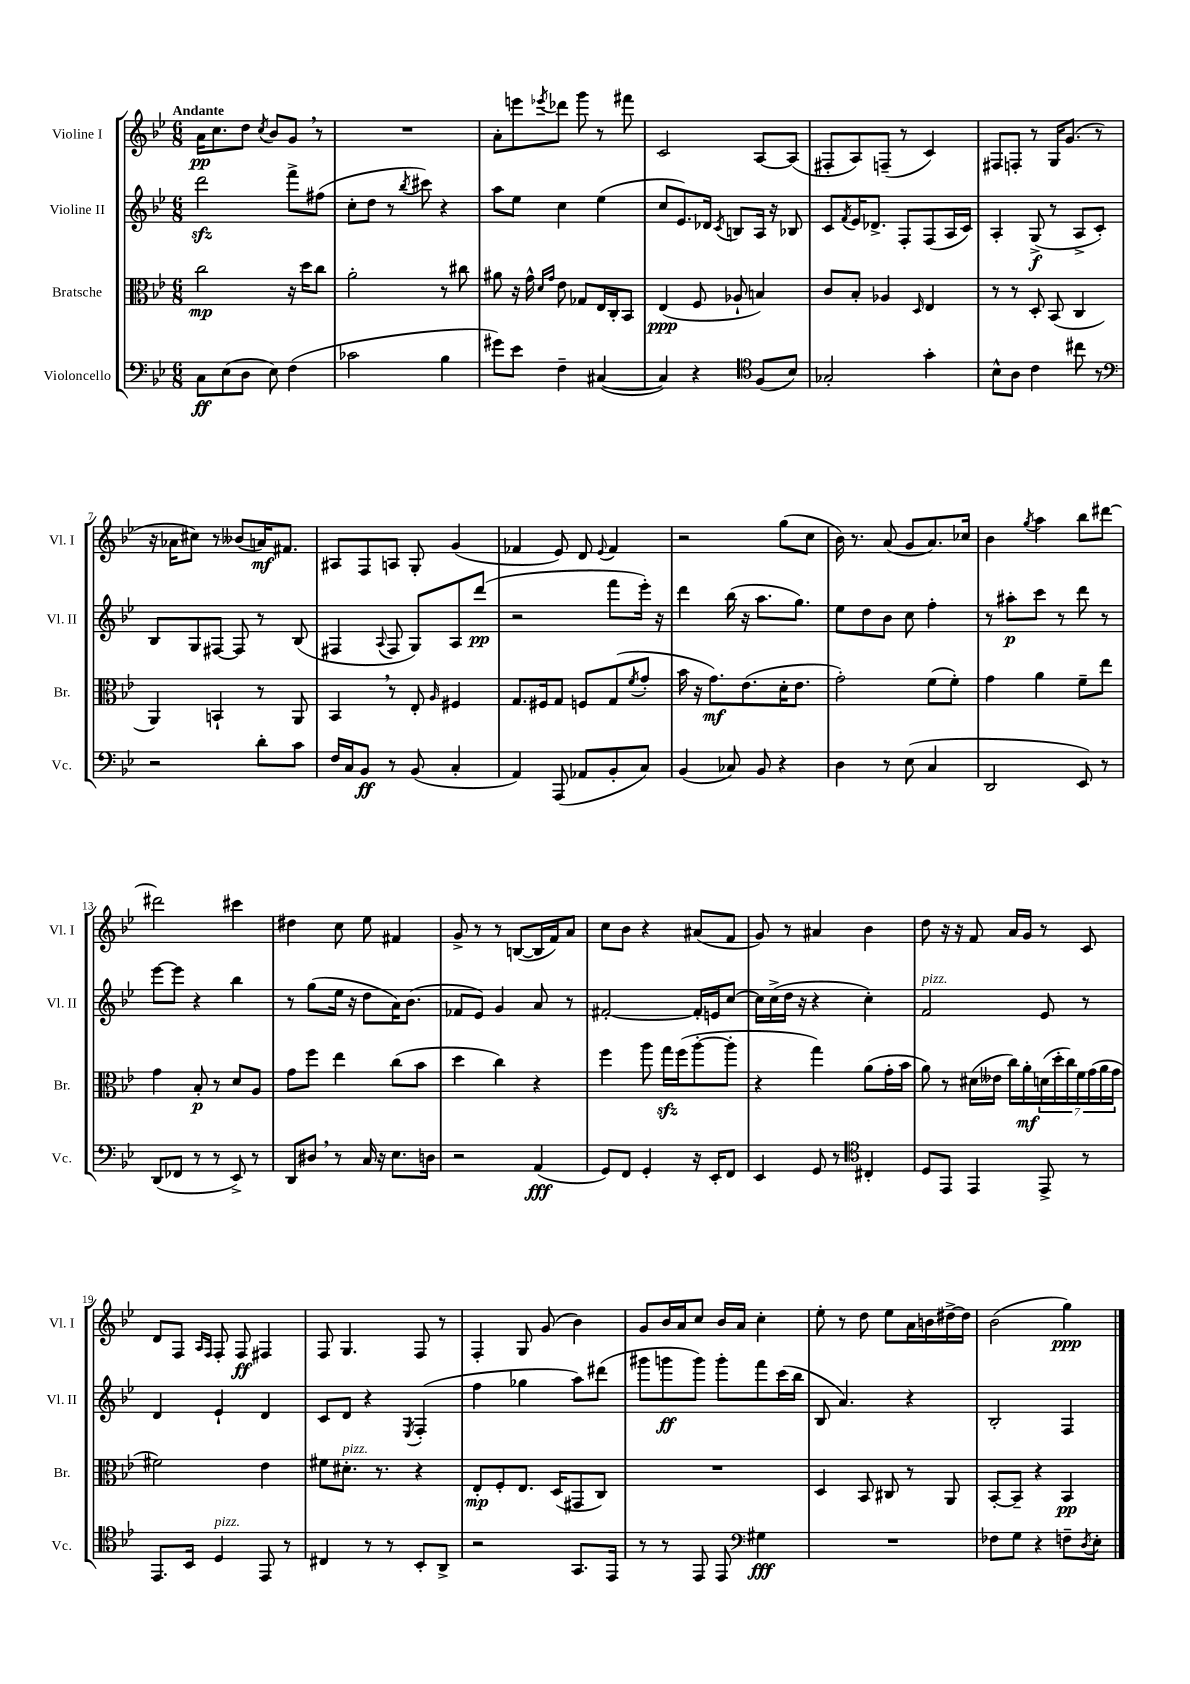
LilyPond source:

<<
\new StaffGroup <<
\new Staff = "s0" \with { instrumentName = "Violine I" shortInstrumentName = "Vl. I" } {
    \clef treble \key bes \major \numericTimeSignature \time 6/8 \tempo "Andante"
    a'16\pp c''8. d''8 \acciaccatura { c''8 } bes'8 g'8 \breathe r8 |
    R2. |
    a'8-. e'''8 \acciaccatura { ees'''8 } des'''8 g'''8 r8 fis'''8 |
    c'2 a8~ a8( |
    fis8-. a8) f8--( r8 c'4) |
    fis8 f8-. r8 g16 g'8.( r8 |
    r16 aes'16 cis''8) r8 beses'8( a'16\mf) fis'8. |
    ais8 f8 a8 g8-. g'4( |
    fes'4 ees'8) d'8 \appoggiatura { ees'8 } fes'4 |
    r2 g''8( c''8 |
    bes'16) r8. a'8( g'8 a'8.) ces''16 |
    bes'4 \acciaccatura { g''8 } a''4 bes''8 dis'''8~ |
    dis'''2 cis'''4 |
    dis''4 c''8 ees''8 fis'4 |
    g'8-> r8 r8 b8~( b16 f'16) a'8 |
    c''8 bes'8 r4 ais'8( f'8 |
    g'8) r8 ais'4 bes'4 |
    d''8 r16 r16 f'8 a'16 g'16 r8 c'8 |
    d'8 f8 \grace { a16 f16 } f8-. f8\ff fis4 |
    f8 g4. f8 r8 |
    f4-. g8 g'8( bes'4) |
    g'8 bes'16 a'16 c''8 bes'16 a'16 c''4-. |
    ees''8-. r8 d''8 ees''8 a'16 b'16 dis''16~-> dis''16 |
    bes'2( g''4\ppp) \bar "|." |
}
\new Staff = "s1" \with { instrumentName = "Violine II" shortInstrumentName = "Vl. II" } {
    \clef treble \key bes \major \numericTimeSignature \time 6/8
    d'''2\sfz f'''8-> fis''8( |
    c''8-. d''8 r8 \acciaccatura { bes''8 } cis'''8) r4 |
    a''8 ees''8 c''4 ees''4( |
    c''8 ees'8.) des'16 \acciaccatura { c'8 } b8 a16 r16 bes8 |
    c'8 \acciaccatura { f'8 } ees'16 des'8.-> f8-. f8( a16 c'16) |
    a4-. g8->\f( r8 a8-> c'8-.) |
    bes8 g8 fis8~ fis8 r8 bes8( |
    fis4 \appoggiatura { a8 } fis8 g8) a8 d'''8\pp( |
    r2 f'''8 ees'''16-.) r16 |
    d'''4 bes''16( r16 a''8. g''8.) |
    ees''8 d''8 bes'8 c''8 f''4-. |
    r8 ais''8-.\p c'''8 r8 d'''8 r8 |
    ees'''8~ ees'''8 r4 bes''4 |
    r8 g''8( ees''16 r16 d''8 a'16) bes'8.( |
    fes'8 ees'8) g'4 a'8 r8 |
    fis'2~-. fis'16-. e'16 c''8~ |
    c''16 c''16->( d''16 r16 r4 c''4-.) |
    f'2^\markup { \italic "pizz." } ees'8 r8 |
    d'4 ees'4-! d'4 |
    c'8 d'8 r4 \acciaccatura { ees8 } f4-.( |
    f''4 ges''4 a''8) dis'''8( |
    gis'''8 g'''8\ff g'''8) g'''8-. f'''8 c'''16( bes''16 |
    bes8 a'4.) r4 |
    bes2-. f4 \bar "|." |
}
\new Staff = "s2" \with { instrumentName = "Bratsche" shortInstrumentName = "Br." } {
    \clef alto \key bes \major \numericTimeSignature \time 6/8
    c''2\mp r16 d''16 c''8 |
    a'2-. r8 cis''8 |
    ais'8 r16 g'16-^ \grace { d'16 g'16 } ees'8 ges8 ees16 c16-. bes,8 |
    ees4\ppp( f8 aes8-! b4) |
    c'8 bes8-. aes4 \grace { d16 } ees4 |
    r8 r8 d8-. bes,8( c4 |
    a,4) b,4-! r8 a,8 |
    bes,4 \breathe r8 ees8-. \grace { a16 } fis4 |
    g8. fis16 g8 f8 g8( \acciaccatura { f'8 } g'8-. |
    bes'16 r16 g'8.\mf) ees'8.( d'16-. ees'8. |
    g'2-.) f'8( f'8-.) |
    g'4 a'4 f'8-- ees''8 |
    g'4 bes8-.\p r8 d'8 a8 |
    g'8 f''8 ees''4 c''8( bes'8 |
    d''4 c''4) r4 |
    f''4 a''8 g''16\sfz f''16( a''8~-. a''8-. |
    r4 g''4) a'8( g'16-. bes'16 |
    a'8) r8 dis'16( eeses'16 c''16) a'16-.\mf \tuplet 7/4 { d'16( d''16-. c''16) f'16 g'16( a'16 g'16 } |
    fis'2) ees'4 |
    fis'8 dis'8.-.^\markup { \italic "pizz." } r8. r4 |
    ees8-.\mp f8-. ees8. d16( gis,8 c8) |
    R2. |
    d4 bes,8 cis8 r8 a,8 |
    bes,8~-. bes,8-- r4 bes,4\pp \bar "|." |
}
\new Staff = "s3" \with { instrumentName = "Violoncello" shortInstrumentName = "Vc." } {
    \clef bass \key bes \major \numericTimeSignature \time 6/8
    c8\ff ees8( d8 ees8) f4( |
    ces'2 bes4 |
    gis'8) ees'8 f4-- cis4~( |
    cis4) r4 \clef tenor f8( bes8) |
    ges2-. g'4-. |
    bes8-^ a8 c'4 cis''8 r8 |
    \clef bass r2 d'8-. c'8 |
    f16 c16 bes,8\ff r8 bes,8( c4-. |
    a,4) a,,8( aes,8 bes,8-. c8) |
    bes,4( ces8) bes,8 r4 |
    d4 r8 ees8( c4 |
    d,2 ees,8) r8 |
    d,8( fes,8 r8 r8 ees,8->) r8 |
    d,8 dis8 \breathe r8 c16 r16 ees8. d16 |
    r2 a,4\fff( |
    g,8) f,8 g,4-. r16 ees,16-. f,8 |
    ees,4 g,8 r8 \clef tenor cis4-. |
    d8 ees,8 ees,4 ees,8-> r8 |
    ees,8. bes,16 d4^\markup { \italic "pizz." } ees,8 r8 |
    cis4 r8 r8 bes,8-. a,8-> |
    r2 g,8. ees,16 |
    r8 r8 ees,8 ees,8 \clef bass gis4\fff |
    R2. |
    fes8 g8 r4 f8-- \acciaccatura { d8 } ees8-. \bar "|." |
}
>>
>>
